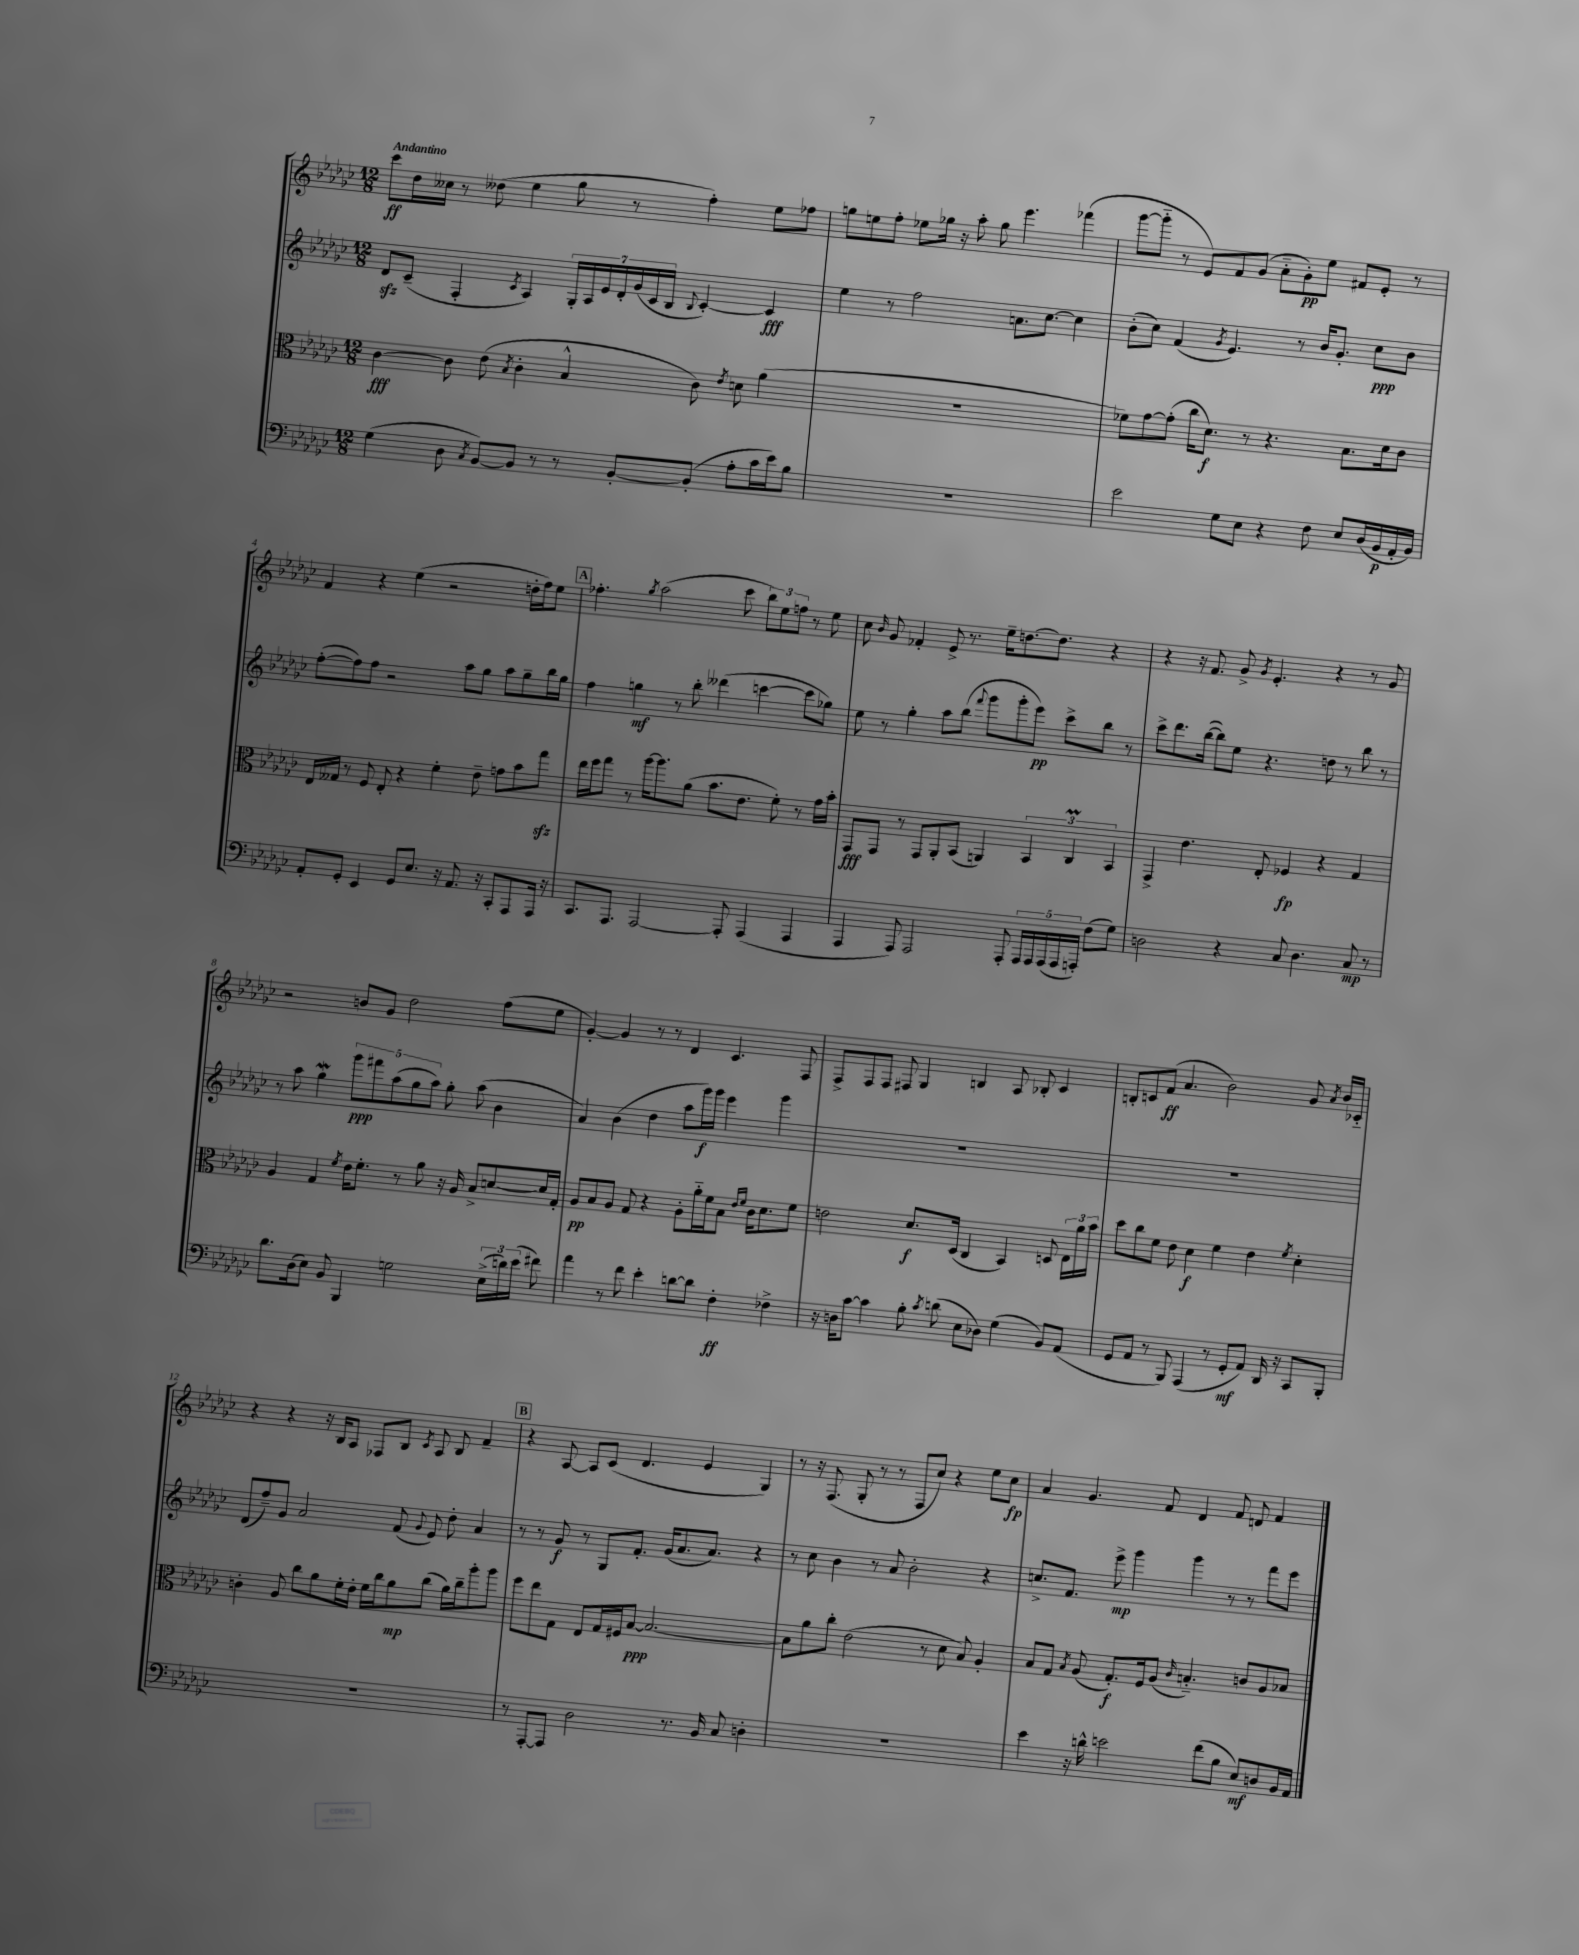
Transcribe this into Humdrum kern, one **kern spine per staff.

**kern	**kern	**kern	**kern
*staff4	*staff3	*staff2	*staff1
*clefF4	*clefC3	*clefG2	*clefG2
*k[b-e-a-d-g-c-]	*k[b-e-a-d-g-c-]	*k[b-e-a-d-g-c-]	*k[b-e-a-d-g-c-]
*M12/8	*M12/8	*M12/8	*M12/8
(4G-	[4c-	8d-	8ccc-
.	.	(8c-~	16dd-
.	.	.	16cc--
8D-	8c-]	4F'	8r
8qC-	.	.	.
[8BB-)	(8e-	.	(8dd--
.	8qB-	8qc-	.
8BB-]	4c-'	4A-)	4ee-
8r	.	.	.
8r	4B-^^	28G-'	8gg-
.	.	28A-	.
.	.	28e-	.
.	.	28d-'	.
[8BB-'	.	.	8r
.	.	(28g-	.
.	.	28c-	.
.	.	28B-	.
.	.	8qqB-	.
(8BB-']	8c-)	[4c-')	4ff')
.	8qe-	.	.
8A-'	8d	.	.
16c-	(4a-	4c-]	8ee-
16e-)	.	.	.
8B-	.	.	8ff-
=	=	=	=
1.r	1.r	4ee-	8gg
.	.	.	8ee
.	.	8r	8ff'
.	.	2ff	8ee-
.	.	.	16gg-
.	.	.	16r
.	.	.	8aa-'
.	.	.	8gg-
.	.	8.a	4.eee-
.	.	[8.cc-	.
.	.	4cc-]	(4fff-
=	=	=	=
2e-	8f-)	(8b-'	[8ggg-
.	[8g-	8cc-)	8ggg-'~]
.	(8g-']	(4f	8r
.	16cc-	.	8e-)
.	8.d-)	.	.
.	.	8qg-	.
8G-	.	4.e-)	8f
8E-	8r	.	(8g-
4r	4.r	.	8a-'~
.	.	8r	8g-')
8F	.	16b-	8ee-
.	.	8.g-'	.
8E-	8.B-	.	8f#
(16D-	.	8cc-	8e-'
16BB-	16d-	.	.
16AA-'	8c-	8b-	8r
16BB-)	.	.	.
=	=	=	=
8AA-'	16E-	([8ff'	4f
.	16G--	.	.
8GG-'	8r	8ff])	.
4EE-	8F	8ff	4r
.	8E-'	2r	.
8GG-	4r	.	(4ee-
8.E-	.	.	.
.	4f'	.	2r
16r	.	.	.
8.AA-	.	8aa-	.
.	8e-~	8gg-	.
16r	.	.	.
8CC-'	8g	8aa-	.
8AAA-	8b-	8gg-~	16dd'
.	.	.	16ff)
16AAA-	8gg-	16bb-	8ee-
16r	.	16gg-	.
=	=	=	=
8.CC-	16ee-	4ff	4.ff-'
.	16ff	.	.
.	8gg-	.	.
8.AAA-	.	.	.
.	8r	4gg	.
.	.	.	8qgg-
[2AAA-	[16aa-	.	(2aa-
.	8.aa-]	.	.
.	.	8r	.
.	(8a-	8bb-'	.
.	8.b-	(4ddd--	.
8AAA-']	.	.	8ccc-
.	8.e-	.	.
(4AAA-	.	[4ccc	12bb-)
.	.	.	12ee-
.	8f')	.	.
.	.	.	12ff
4AAA-	8r	8ccc]	8r
.	16g-	8gg-)	8ee-
.	16b-'	.	.
=	=	=	=
4AAA-	8GG-	8ee-	8cc-
.	.	.	16qqb-
.	8GG-	8r	8g-
8AAA-)	8r	4gg-'	4f-'
2AAA-	8GG-	.	.
.	8AA-'	8aa-	8e-^
.	(8BB-	(8bb-	8.r
.	.	8qqfff	.
.	4AA)	8ggg-	.
.	.	.	16ee-~
8AAA-'	.	8ggg-'	[8.dd
20AAA-	6BB-	8eee-)	.
20AAA-	.	.	.
.	.	.	8.dd]
(20AAA-	.	.	.
.	.	8ccc-^	.
20AAA-	.	.	.
.	6C-	.	.
20AAA')	.	.	.
(8F	.	8bb-	4r
.	6BB-	.	.
8G-)	.	8r	.
=	=	=	=
2D	4GG-^	8ccc-^	4r
.	.	8.ddd-	.
.	4.e-	.	16r
.	.	([16bb-	8.f
.	.	8bb-])	.
4r	.	8ee-	8g-^
.	.	.	8qg-
.	8E-'	4.r	4.e-'
8C-	4F-	.	.
4.D	.	.	.
.	4r	8dd	4r
.	.	8r	.
8C-	4G-	8bb-	8r
8r	.	8r	8g-
=	=	=	=
8.d-	4A-	8r	2r
.	.	8aa-	.
(16D-	.	.	.
8E-)	4G-	4gg-	.
8BB-	.	.	.
.	8qf	.	.
4BBB-	16e-	10ggg-	8b
.	8.f'	.	.
.	.	10fff#	.
.	.	.	8g-
.	.	(10aa-	.
2G	8r	.	2dd-
.	.	10gg-	.
.	8a-	.	.
.	.	10aa-)	.
.	16r	8gg-'	.
.	16A-	.	.
.	8B-^	(8aa-	.
(24E-^	[8d	4b-	(8ff
24d)	.	.	.
(24e-	.	.	.
8f#)	16d]	.	8ee-
.	16G-'	.	.
=	=	=	=
4a-	8A-	4a-)	[4g-')
.	8B-	.	.
8r	8A-	(4b-	4g-]
8f	8G-	.	.
4e-'	4r	4dd-	8r
.	.	.	8r
[8d	8A-'	8aa-	4d-
8d]	16a-'~	16ggg-)	.
.	16f	16ggg-	.
4F'	8B-	4eee-	4.c-
.	16qqe-	.	.
.	16qqf	.	.
.	16c-	.	.
.	8.d-	.	.
4F-^	.	4ggg-	.
.	8f	.	8F
=	=	=	=
16r	2e	1.r	8F^
16D	.	.	.
[8c-	.	.	8F
4c-]	.	.	8F
.	.	.	8F#
8B-'	8.d-	.	4G-
8qc-	.	.	.
(8d	.	.	.
.	(16D-	.	.
8E-	4C-	.	4B
8D-)	.	.	.
(4G-	4BB-)	.	8A-
.	.	.	8B-'
8BB-)	8D	.	4c-
(8AA-	24E-	.	.
.	24a-	.	.
.	24b-	.	.
=	=	=	=
8GG-	8dd-	1.r	8B'
8AA-	8cc-	.	8c
8r	8f	.	(8f
8BBB-)	8e-	.	4.a-
(4AAA-	4d-	.	.
8r	4f	.	2b-)
8GG-'	.	.	.
8AA-)	4e-	.	.
16DD-	.	.	.
16r	.	.	.
.	8qf	.	.
8CC-	4d-'	.	8g-
.	.	.	8qa-
8BBB-'	.	.	16b-
.	.	.	16c-'~
=	=	=	=
1.r	4c'	(8d-	4r
.	.	8ff~)	.
.	8A-	8g-	4r
.	8cc-	2a-	.
.	8a-	.	16r
.	.	.	16B-
.	16f'	.	8A-
.	16e-'	.	.
.	16f	.	8F-
.	16cc-	.	.
.	8a-	(8f	8B-
.	.	8qqg-	8qc-
.	(8cc-	8e-)	8A-
.	16a-)	8dd-'	8B-
.	16cc-~	.	.
.	8aa-'	4a-	4f~
.	8aa-	.	.
=	=	=	=
8r	8ff	8r	4r
[8AAA-'	8ee-	8r	.
8AAA-]	8G-	8g-	[8A-
2D-	8E-	8r	8A-]
.	16G-	8G-	(8c-
.	16F#	.	.
.	[8B-	8.f'	4.d-
.	2.B-_	.	.
.	.	(16g-	.
8.r	.	8.a-	.
.	.	.	4e-
16BB-	.	8.a-)	.
8C-	.	.	.
4D'	.	4r	4G-)
=	=	=	=
1.r	8B-]	8r	8r
.	8a-	8cc-	16r
.	.	.	(8.F
.	8cc-'	4b-	.
.	(2e-	.	8G-'
.	.	8r	8r
.	.	8a-	8r
.	.	2b-'	8F
.	8r	.	8cc-)
.	8d-	.	4r
.	8B-)	.	.
.	4A-'	4r	8ee-
.	.	.	8cc-
=	=	=	=
4e-	8B-	8.cc^	4a-
.	8G-	.	.
.	.	8.f	.
.	8qB-	.	.
16r	(8A-	.	4.g-
16d^^	.	.	.
2e	8.G-')	8eee-^	.
.	.	4ggg-	.
.	16F	.	.
.	(8A-	.	8f
.	16qqc-	.	.
.	4.B'~)	4ggg-	4d-
(8f	.	.	.
8B-	.	8r	8f
8E-)	8c	8r	8d
8D	8A-	8fff	4f
16BB-	8B-	8eee-	.
16AA-	.	.	.
==	==	==	==
*-	*-	*-	*-
